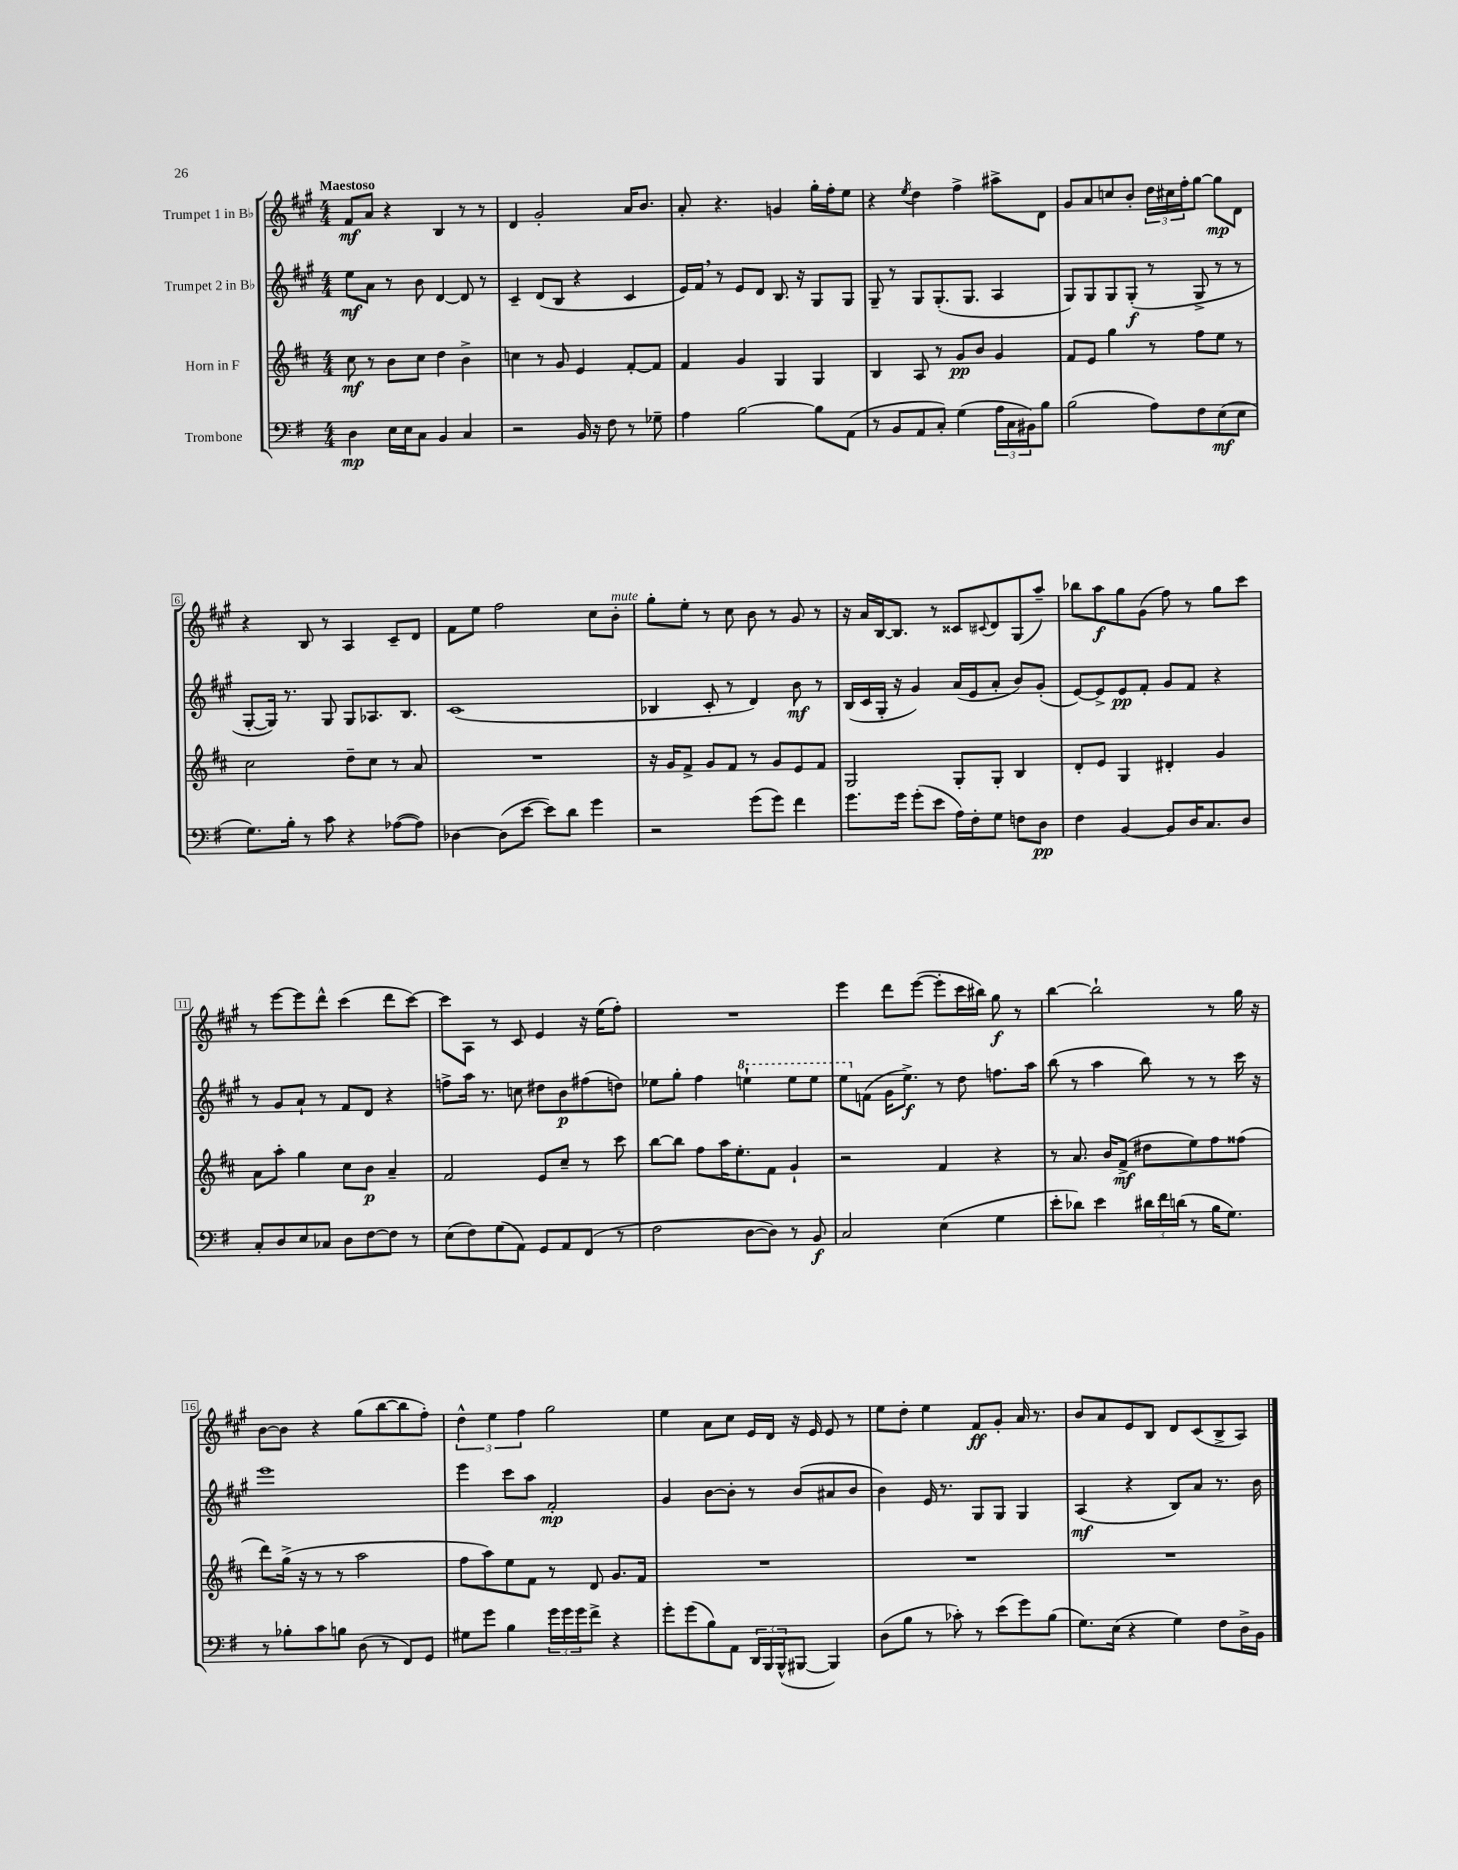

**kern	**kern	**kern	**kern
*staff4	*staff3	*staff2	*staff1
*clefF4	*clefG2	*clefG2	*clefG2
*k[f#]	*k[f#c#]	*k[f#c#g#]	*k[f#c#g#]
*M4/4	*M4/4	*M4/4	*M4/4
4D	8cc#	8ee	8f#
.	8r	8a	8a
16E	8b	8r	4r
16E	.	.	.
8C	8cc#	8b	.
4BB	4dd	[4d	4B
4C	4b^	8d]	8r
.	.	8r	8r
=	=	=	=
2r	4cc	4c#~	4d
.	8r	(8d	2g#'
.	8g	8B	.
16BB	4e	4r	.
16r	.	.	.
8F#	.	.	.
8r	[8f#'	4c#	16a
.	.	.	8.b
8G-~	8f#]	.	.
=	=	=	=
4A	4f#	16e)	8a'
.	.	16f#	.
.	.	8r	4.r
[2B	4g	8e	.
.	.	8d	.
.	4G	8.B	4g
.	.	16r	.
8B]	4G	8G#	16gg#'
.	.	.	16ff#'
(8AA	.	8G#	8ee
=	=	=	=
8r	4B	8G#~	4r
8BB	.	8r	.
.	.	.	8qee
8AA	8A	8G#	4dd
8C')	8r	(8.G#'	.
(4G	8g	.	4ff#^
.	.	8.G#	.
.	8b	.	.
24A	4g	4A	8aa#^
24C	.	.	.
24BB#)	.	.	.
8B	.	.	8d
=	=	=	=
(2B	8f#	8G#)	8g#
.	8e	8G#	8a
.	4gg	8G#	8cc
.	.	(8G#'	8b'
8A)	8r	8r	24dd
.	.	.	24cc#
.	.	.	24ff#'
8F#	8ff#	8G#^	[8gg#
(8E	8ee	8r	8gg#]
8E	8r	8r	8d
=	=	=	=
8.G)	2cc#	[8G#'	4r
.	.	16G#])	.
16B'	.	8.r	.
8r	.	.	8B
8c	.	8G#	8r
4r	8dd~	8G#	4A
.	8cc#	8.A-	.
([8A-	8r	.	8c#~
.	.	8.B	.
8A-])	8a	.	8d
=	=	=	=
[4D-	1r	(1c#	8f#
.	.	.	8ee
(8D-]	.	.	2ff#
[8e	.	.	.
8e])	.	.	.
8d	.	.	.
4g	.	.	8cc#
.	.	.	8b'
=	=	=	=
2r	16r	4B-	8gg#'
.	16g	.	.
.	8f#^	.	8ee'
.	8g	8c#'	8r
.	8f#	8r	8cc#
(8g	8r	4d)	8b
8g)	8g	.	8r
4f#	8e	8b	8g#
.	8f#	8r	8r
=	=	=	=
8.g	2G	(16B	16r
.	.	16c#	16a
.	.	16G#'	[16B
16g	.	16r	8.B]
(8g'	.	4g#)	.
8e	.	.	8r
16A)	8G'	(16a	8c##
16F#'	.	16e	.
.	.	.	8qqc#
8G	8G'	8a'	8d
8F	4B	8b)	(8G#
8D	.	(8g#'	8aa~)
=	=	=	=
4F#	8d'	[8e)	8bb-
.	8e	8e^]	8aa
[4BB	4G	8e	8gg#
.	.	8f#'	(8g#
8BB]	4d#'	8g#	8ff#)
16D	.	8f#	8r
8.C	.	.	.
.	4g	4r	8gg#
8D	.	.	8ccc#
=	=	=	=
8C'	8a	8r	8r
8D	8aa'	8g#	[8eee
8E	4gg	8a`	8eee]
8C-	.	8r	8ddd^^
8D	8cc#	8f#	(4ccc#
[8F#	8b	8d	.
8F#]	4a~	4r	8ddd
8r	.	.	[8ccc#)
=	=	=	=
(8E	2f#	8ff^	8ccc#]
8F#)	.	16aa	8A
.	.	8.r	.
(8G	.	.	8r
8AA)	.	8cc	8c#
8GG	8e	8dd#	4e
8AA	8cc#~	8b	.
(8FF#	8r	(8ff#	16r
.	.	.	(16ee
8r	8ccc#	8dd)	8ff#')
=	=	=	=
2F#	[8bb	8ee-	1r
.	8bb]	8gg#'	.
.	8ff#	4ff#	.
.	16aa	.	.
.	8.ee'	.	.
[8D	.	4eee`	.
8D])	8f#	.	.
8r	4g`	8eee	.
8BB	.	8eee	.
=	=	=	=
2C	2r	8eee	4eee
.	.	(8f	.
.	.	16g#	8ddd
.	.	8.ee^)	.
.	.	.	([8eee
(4E	4f#	8r	8eee']
.	.	8dd	16ccc#
.	.	.	16bb#)
4G	4r	8.ff	8gg#
.	.	.	8r
.	.	16aa	.
=	=	=	=
8e'	8r	(8bb	[4bb
8d-)	8.a	8r	.
4e	.	4aa	2bb`]
.	16b	.	.
.	(8f#^	.	.
24d#	8dd#	8bb)	.
24f#	.	.	.
(24d	.	.	.
8r	8ee)	8r	.
16B	8ff#	8r	8r
8.G)	.	.	.
.	(8ff##	16ccc#	16gg#
.	.	16r	16r
=	=	=	=
8r	8ddd)	1eee	[8b
8B-'	(16gg^	.	8b]
.	16r	.	.
8c	8r	.	4r
8B	8r	.	.
(8D	2aa	.	(8gg#
8r	.	.	[8bb
8FF#)	.	.	8bb]
8GG	.	.	8ff#')
=	=	=	=
8G#	8ff#	4eee	6dd^^
8g	8aa)	.	.
.	.	.	6ee
4B	8ee	8ccc#	.
.	.	.	6ff#
.	8f#	8aa	.
24g	8r	2f#'	2gg#
24g	.	.	.
24g	.	.	.
8f#^	8d	.	.
4r	8.g	.	.
.	16f#	.	.
=	=	=	=
8g'	1r	4g#	4ee
(8g	.	.	.
8B)	.	[8b	8a
8AA	.	8b']	8cc#
24DD	.	8r	16e
24BBB	.	.	.
.	.	.	16d
(24BBB^^	.	.	.
[8BBB#	.	(8b	16r
.	.	.	16e
4BBB#])	.	8a#	8e
.	.	8b	8r
=	=	=	=
(8D	1r	4b)	8ee
8B	.	.	8dd'
8r	.	16e	4ee
.	.	8.r	.
8c-')	.	.	.
8r	.	8G#	8f#
(8e	.	8G#	8g#'
8g)	.	4G#	16a
.	.	.	8.r
(8B	.	.	.
=	=	=	=
8.G)	1r	(4A	8b
.	.	.	8a
(16E	.	.	.
4r	.	4r	8e
.	.	.	8B
4G)	.	8B)	8d
.	.	8a	(8c#
8F#	.	8.r	8B^
16D^	.	.	8A)
16BB	.	16b	.
==	==	==	==
*-	*-	*-	*-
